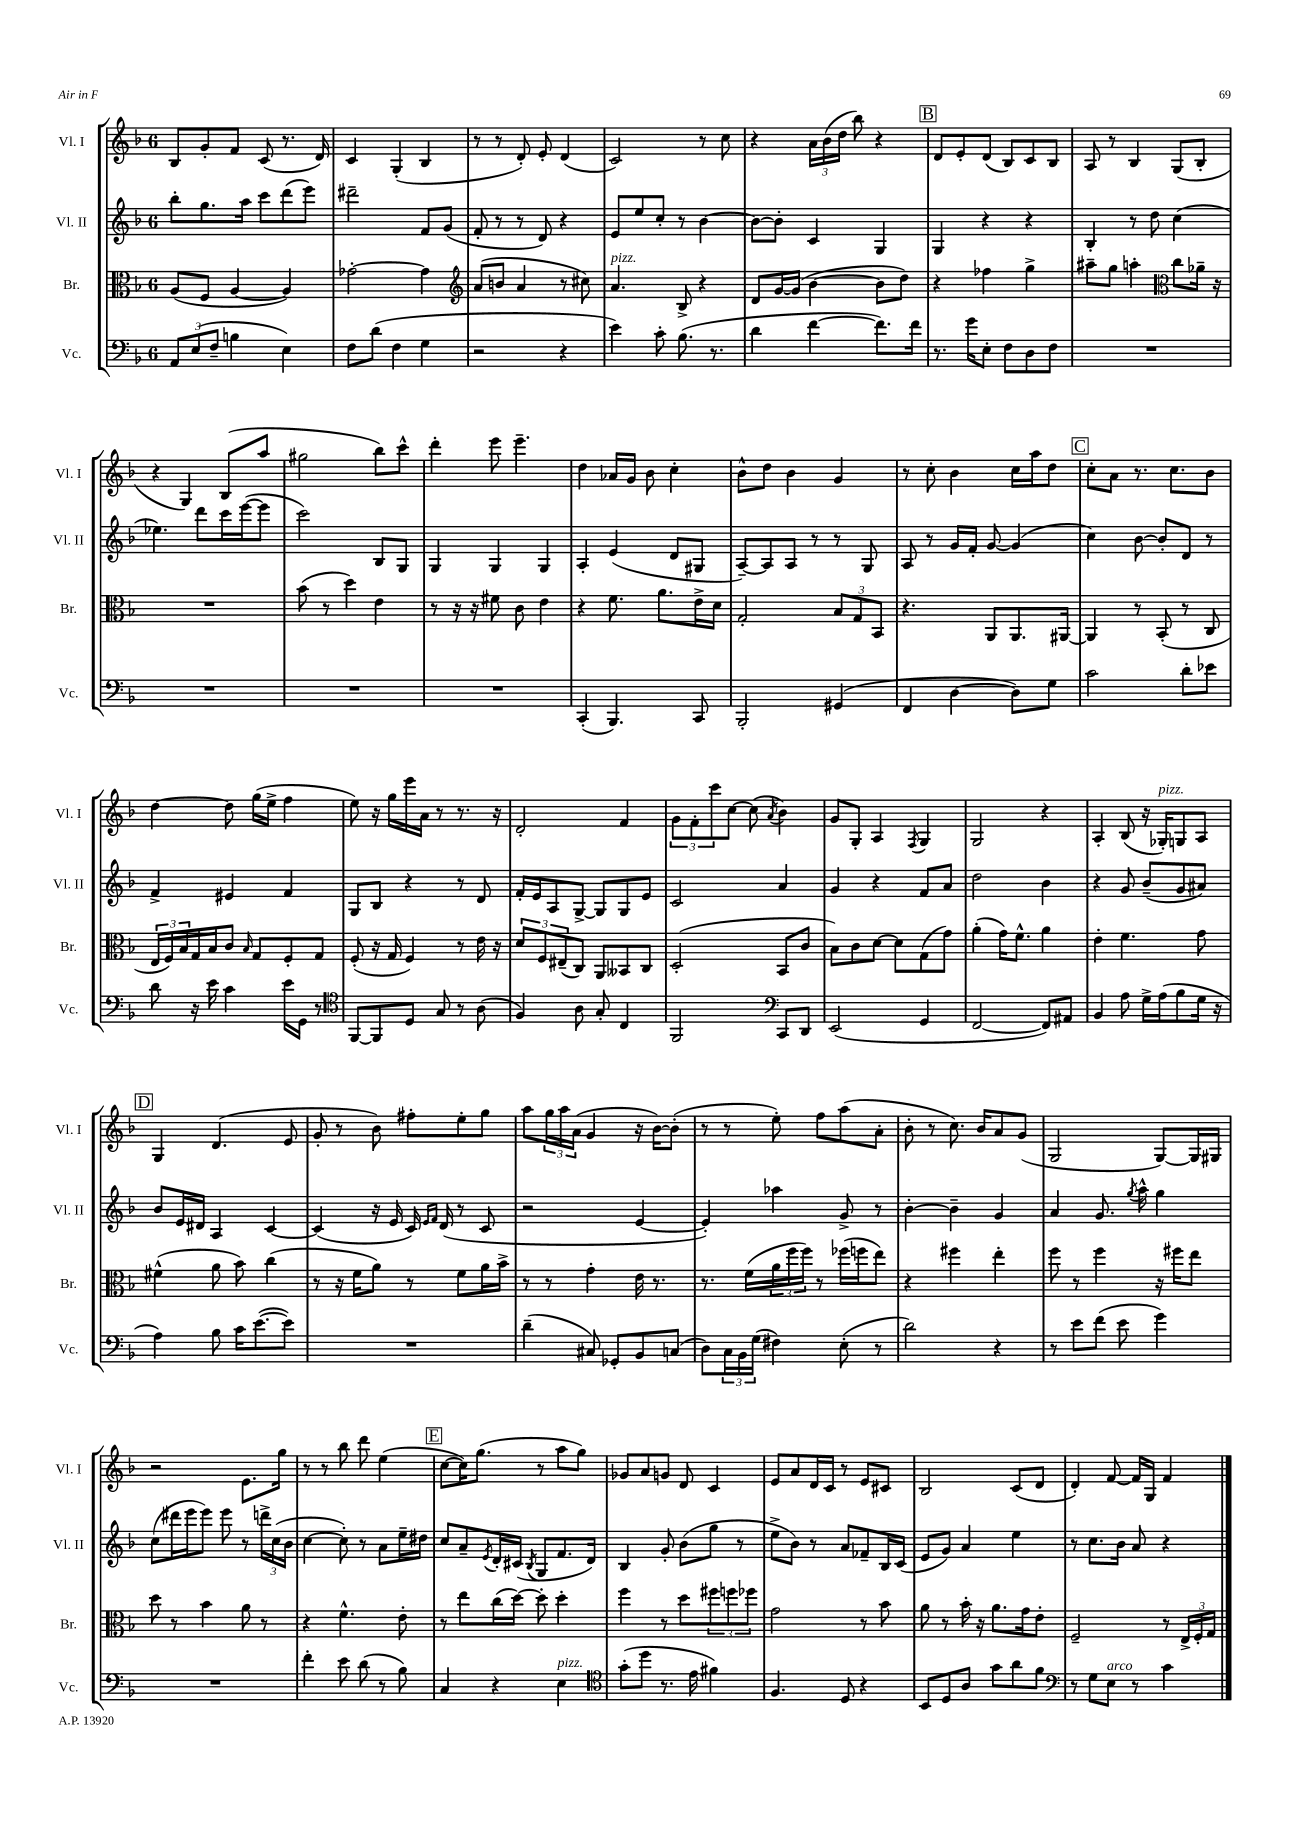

**kern	**kern	**kern	**kern
*staff4	*staff3	*staff2	*staff1
*clefF4	*clefC3	*clefG2	*clefG2
*k[b-]	*k[b-]	*k[b-]	*k[b-]
*M6/8	*M6/8	*M6/8	*M6/8
12AA	(8A	8bb-'	8B-
(12E	.	.	.
.	8F	8.gg	8g'
12F~	.	.	.
4B	[4A	.	8f
.	.	16aa	.
.	.	8ccc	(8c
4E)	4A])	(8ddd	8.r
.	.	8eee)	.
.	.	.	16d)
=	=	=	=
8F	[2g-'	2ddd#~	4c
(8d	.	.	.
4F	.	.	(4G'
4G	4g-]	8f	4B-
.	.	(8g	.
=	=	=	=
*	*clefG2	*	*
2r	(8a	8f'	8r
.	8b	8r	8r
.	4a	8r	8d')
.	.	8d)	8e'
4r	8r	4r	(4d
.	8cc#)	.	.
=	=	=	=
4e)	4.a	8e	2c)
.	.	8ee	.
8c'	.	8cc'	.
(8.B-	8B-^	8r	.
.	4r	[4b-	8r
8.r	.	.	.
.	.	.	8cc
=	=	=	=
4d	8d	8b-_	4r
.	[16g	8b-']	.
.	(16g]	.	.
[4f	[4b-	4c	24a
.	.	.	(24b-
.	.	.	24dd
.	.	.	8bb-)
8.f])	8b-]	4G	4r
.	8dd)	.	.
16f	.	.	.
=	=	=	=
8.r	4r	4G	8d
.	.	.	8e'
16g	.	.	.
8E'	4ff-	4r	(8d
8F	.	.	8B-)
8D	4gg^	4r	8c
8F	.	.	8B-
=	=	=	=
2.r	8aa#~	4B-'	8A
.	8gg	.	8r
.	4aa'	8r	4B-
.	.	8dd	.
*	*clefC3	*	*
.	8cc	(4cc	(8G
.	16a-~	.	8B-'
.	16r	.	.
=	=	=	=
2.r	2.r	4.ee-)	4r
.	.	.	4G)
.	.	8ddd	.
.	.	16ccc	(8B-
.	.	([16eee	.
.	.	8eee]	8aa
=	=	=	=
2.r	(8b-	2ccc)	2gg#
.	8r	.	.
.	4dd)	.	.
.	4e	8B-	8bb-)
.	.	8G	8ccc^^
=	=	=	=
2.r	8r	4G	4ddd'
.	16r	.	.
.	16r	.	.
.	8f#	4G	8eee
.	8c	.	4.eee~
.	4e	4G	.
=	=	=	=
(4CC'	4r	4A'	4dd
4.BBB-)	8.f	(4e	16a-
.	.	.	16g
.	.	.	8b-
.	8.a	.	.
.	.	8d	4cc'
8CC	16e^	8G#	.
.	16d	.	.
=	=	=	=
2BBB-'	2G'	[8A~)	8b-^^
.	.	8A]	8dd
.	.	8A	4b-
.	.	8r	.
(4GG#	12B-	8r	4g
.	12G	.	.
.	.	8G	.
.	12BB-	.	.
=	=	=	=
4FF	4.r	8A	8r
.	.	8r	8cc'
[4D	.	16g	4b-
.	.	16f'	.
.	8AA	[8g	.
8D])	8.AA	(4g]	16cc
.	.	.	16aa
8G	.	.	8dd
.	[16AA#	.	.
=	=	=	=
2c	4AA#]	4cc)	8cc'
.	.	.	8a
.	8r	[8b-	8.r
.	(8BB-'	8b-']	.
.	.	.	8.cc
8d'	8r	8d	.
8e-	8C	8r	8b-
=	=	=	=
8d	24E	4f^	[4dd
.	24F)	.	.
.	24B-	.	.
16r	16G	.	.
16e	16B-	.	.
4c	8c	4e#	8dd]
.	16qqB-	.	.
.	8G	.	(16gg
.	.	.	16ee^
16e	8F'	4f	4ff
16GG	.	.	.
8r	8G	.	.
=	=	=	=
*clefC4	*	*	*
[8FF	(8F'	8G	8ee)
8FF]	16r	8B-	16r
.	16G	.	16gg
8D	4F)	4r	16eee
.	.	.	16a
8G	.	.	8r
8r	8r	8r	8.r
(8A	16e	8d	.
.	16r	.	16r
=	=	=	=
4F)	12d	16f'	2d'
.	.	16e	.
.	12F	.	.
.	.	8A	.
.	(12E#~	.	.
8A	8C)	[8G^	.
8G'	8AA	8G]	.
4C	8BB--	8G	4f
.	8C	8e	.
=	=	=	=
2FF	(2D'	2c	12g
.	.	.	12f'
.	.	.	12ccc
.	.	.	[8cc
.	.	.	(8cc]
*clefF4	*	*	*
.	.	.	8qa
8CC	8BB-	4a	4b-)
8DD	8c	.	.
=	=	=	=
(2EE	8B-)	4g	8g
.	8c	.	8G'
.	[8d	4r	4A
.	8d]	.	.
.	.	.	8qF
4GG	(8G	8f	4G
.	8g)	8a	.
=	=	=	=
[2FF	(4a'	2dd	2G
.	16g)	.	.
.	8.f^^	.	.
8FF])	4a	4b-	4r
8AA#	.	.	.
=	=	=	=
4BB-	4e'	4r	4A'
8A	4.f	8g	(8B-
16G^	.	(8b-~	16r
(16A	.	.	16G-')
8B-	.	8g	8G
16G	8g	8a#)	8A
16r	.	.	.
=	=	=	=
4A)	(4f#^^	8b-	4G
.	.	16e	.
.	.	16d#	.
8B-	8a	4A	(4.d
16c	8b-)	.	.
([8.e	.	.	.
.	(4cc	[4c	.
8e])	.	.	8e
=	=	=	=
2.r	8r	(4c]	8g'
.	16r	.	8r
.	16f	.	.
.	8a)	16r	8b-)
.	.	16e	.
.	8r	16c)	8ff#'
.	.	16qqe	.
.	.	16qqf	.
.	.	(16d	.
.	8f	8r	8ee'
.	16a	8c	8gg
.	16b-^	.	.
=	=	=	=
(4d~	8r	2r	8aa
.	8r	.	24gg
.	.	.	24aa
.	.	.	(24a
8C#)	4g'	.	4g
8GG-'	.	.	.
8BB-	16e	[4e	16r
.	8.r	.	[16b-)
(8C	.	.	(8b-']
=	=	=	=
8D)	8.r	4e'])	8r
24C	.	.	8r
24BB-	.	.	.
.	(16f	.	.
(24G	.	.	.
4F#)	24a	4aa-	8ee')
.	24ff	.	.
.	24ff)	.	.
.	8r	.	8ff
(8E'	(16ff-	8g^	(8aa
.	16ff	.	.
8r	8ee)	8r	8a'
=	=	=	=
2d)	4r	[4b-'	8b-'
.	.	.	8r
.	4ff#	4b-~]	8.cc)
.	.	.	16b-
4r	4ee'	4g	8a
.	.	.	(8g
=	=	=	=
8r	8ff	4a	2G
8e	8r	.	.
(8f	4ff	8.g	.
8e	.	.	.
.	.	8qgg	.
.	.	16aa^^	.
4g)	16r	4gg	[8G)
.	16ff#	.	.
.	8ee	.	16G]
.	.	.	16G#
=	=	=	=
2.r	8dd	(8cc	2r
.	8r	16ddd#	.
.	.	16eee	.
.	4b-	8eee)	.
.	.	8eee	.
.	8a	8r	8.e
.	8r	24ddd^	.
.	.	(24cc	.
.	.	.	16gg
.	.	24b-	.
=	=	=	=
4f'	4r	[4cc	8r
.	.	.	8r
8e	4.f^^	8cc'])	8bb-
(8d	.	8r	8ddd
8r	.	8a	(4ee
8B-)	8e'	16ee~	.
.	.	16dd#	.
=	=	=	=
4C	8r	8cc	[8cc
.	8ee	8a~	16cc])
.	.	.	(8.gg
.	.	8qe	.
4r	(16cc	16d'	.
.	[16dd)	(16c#	.
.	.	8qB-	.
.	8dd']	8G	8r
4E	4dd'	8.f	8aa
.	.	.	8gg)
.	.	16d)	.
=	=	=	=
*clefC4	*	*	*
(8g'	4ff	4B-	8g-
8dd	.	.	8a
8.r	8r	8g'	8g
.	8dd	(8b-	8d
16e	.	.	.
4f#)	12ff#	8gg	4c
.	12ff	.	.
.	.	8r	.
.	12ff-	.	.
=	=	=	=
4.F	2g	8ee^	8e
.	.	8b-)	8a
.	.	8r	16d
.	.	.	16c
8D	.	8a	8r
4r	8r	8f-~	8e
.	8b-	16B-	8c#
.	.	(16c	.
=	=	=	=
8BB-	8a	8e	2B-
8D	8r	8g)	.
8A	16b-'	4a	.
.	16r	.	.
8g	8.a	.	.
8a	.	4ee	(8c
.	16g	.	.
8f	8e'	.	8d
=	=	=	=
*clefF4	*	*	*
8r	2F~	8r	4d')
8G	.	8.cc	.
8E	.	.	[8f
.	.	16b-	.
8r	.	8a	16f]
.	.	.	16G
4c	8r	4r	4f
.	24E^	.	.
.	24F'	.	.
.	24G	.	.
==	==	==	==
*-	*-	*-	*-
